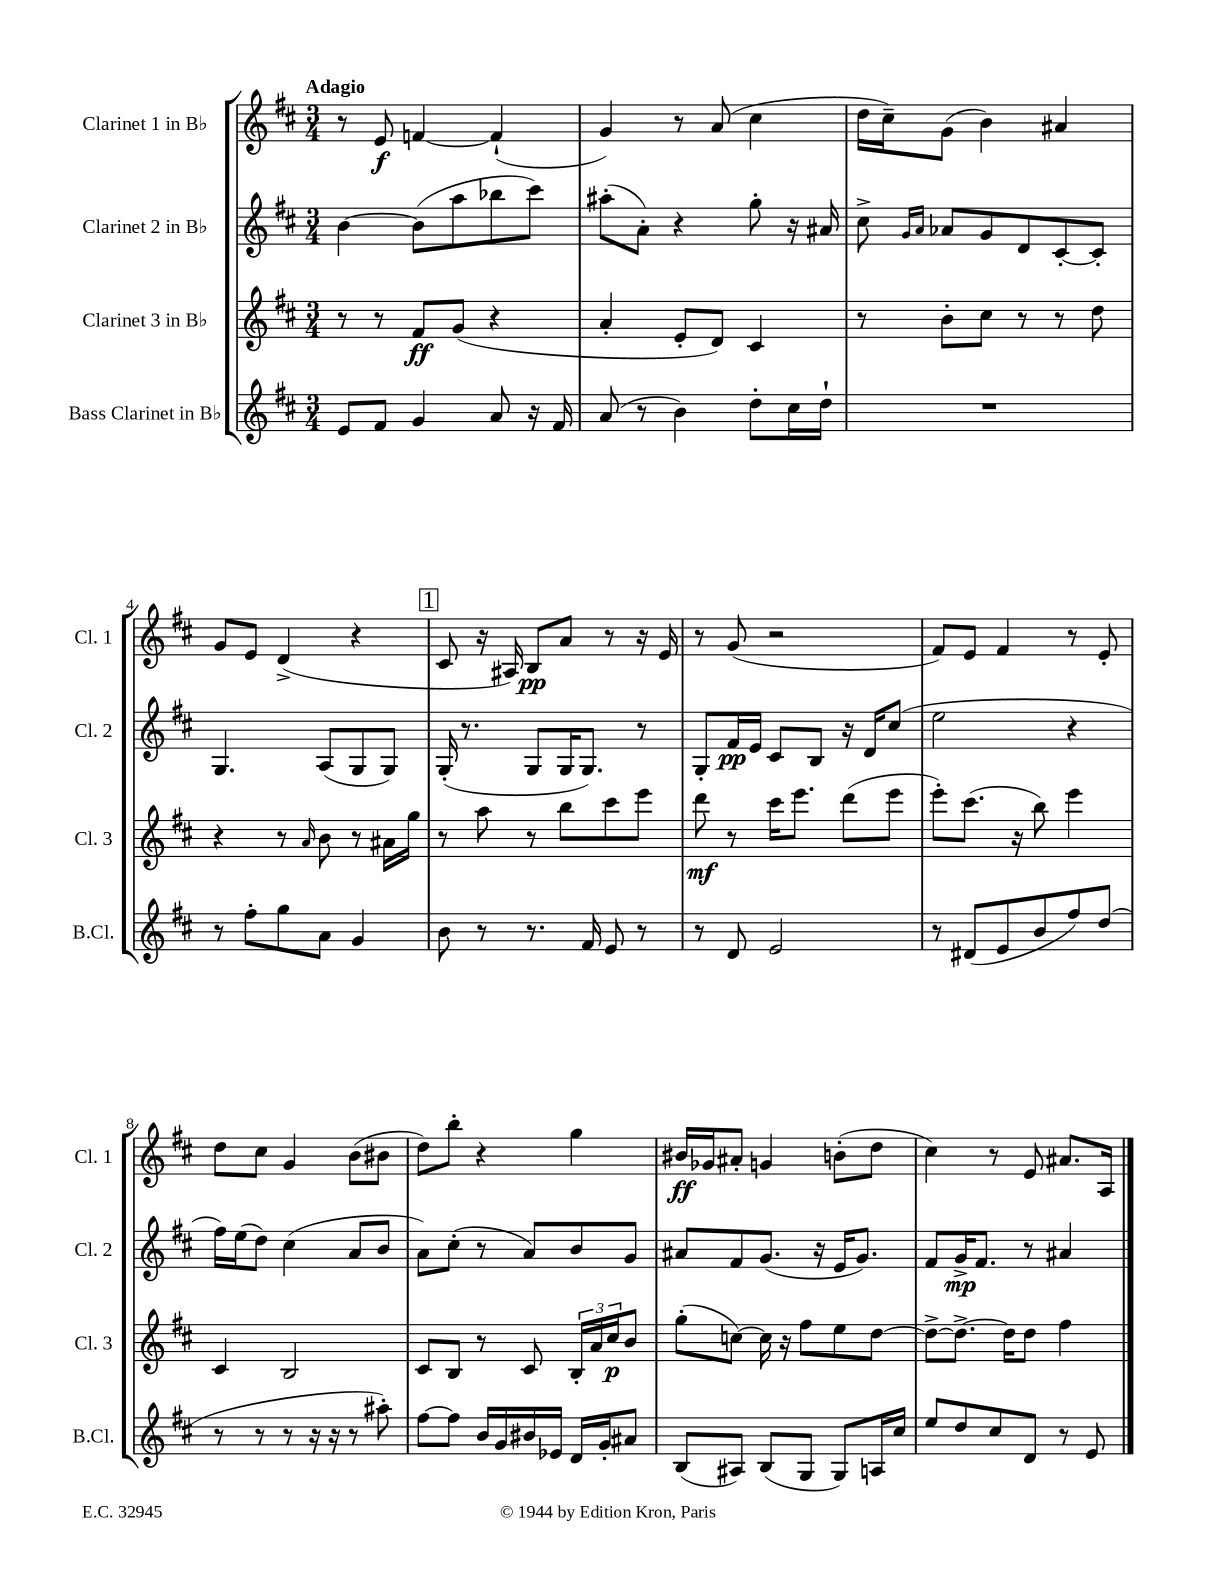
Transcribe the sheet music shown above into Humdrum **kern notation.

**kern	**kern	**kern	**kern
*staff4	*staff3	*staff2	*staff1
*clefG2	*clefG2	*clefG2	*clefG2
*k[f#c#]	*k[f#c#]	*k[f#c#]	*k[f#c#]
*M3/4	*M3/4	*M3/4	*M3/4
8e	8r	[4b	8r
8f#	8r	.	8e
4g	8f#	(8b]	[4f
.	(8g	8aa	.
8a	4r	8bb-	(4f`]
16r	.	8ccc#)	.
16f#	.	.	.
=	=	=	=
(8a	4a'	(8aa#'	4g)
8r	.	8a')	.
4b)	8e'	4r	8r
.	8d)	.	(8a
8dd'	4c#	8gg'	4cc#
16cc#	.	16r	.
16dd`	.	16a#	.
=	=	=	=
2.r	8r	8cc#^	16dd
.	.	.	16cc#~)
.	.	16qqg	.
.	.	16qqa	.
.	8b'	8a-	(8g
.	8cc#	8g	4b)
.	8r	8d	.
.	8r	[8c#'	4a#
.	8dd	8c#']	.
=	=	=	=
8r	4r	4.G	8g
8ff#'	.	.	8e
8gg	8r	.	(4d^
.	16qqa	.	.
8a	8b	(8A	.
4g	8r	8G	4r
.	16a#	8G)	.
.	16gg	.	.
=	=	=	=
8b	8r	(16G'	8c#
.	.	8.r	.
8r	8aa	.	16r
.	.	.	16A#)
8.r	8r	8G	8B
.	8bb	16G	8a
16f#	.	8.G)	.
8e	8ccc#	.	8r
8r	8eee	8r	16r
.	.	.	16e
=	=	=	=
8r	8ddd	8G'	8r
8d	8r	16f#	(8g
.	.	16e	.
2e	16ccc#	8c#	2r
.	8.eee	.	.
.	.	8B	.
.	(8ddd	16r	.
.	.	16d	.
.	8eee	(8cc#	.
=	=	=	=
8r	8eee')	2ee	8f#)
(8d#	(8.ccc#	.	8e
8e	.	.	4f#
.	16r	.	.
8b	8bb)	.	.
8ff#)	4eee	4r	8r
(8dd	.	.	8e'
=	=	=	=
8r	4c#	16ff#)	8dd
.	.	(16ee	.
8r	.	8dd)	8cc#
8r	2B	(4cc#	4g
16r	.	.	.
16r	.	.	.
8r	.	8a	(8b
8aa#')	.	8b	8b#
=	=	=	=
[8ff#	8c#	8a)	8dd)
8ff#]	8B	(8cc#'	8bb'
16b	8r	8r	4r
16g	.	.	.
16b#	8c#	8a)	.
16e-	.	.	.
16d	24B'	8b	4gg
.	24a	.	.
16g'	.	.	.
.	24cc#	.	.
8a#	8b	8g	.
=	=	=	=
(8B	(8gg'	8a#	16b#
.	.	.	16g-
8A#)	[8cc)	8f#	8a#'
(8B	16cc]	(8.g	4g
.	16r	.	.
8G	8ff#	.	.
.	.	16r	.
8G)	8ee	16e	(8b'
.	.	8.g)	.
16A	[8dd	.	8dd
16cc#	.	.	.
=	=	=	=
8ee	8dd^_	8f#	4cc#)
8dd	8.dd^_	16g^	.
.	.	8.f#	.
8cc#	.	.	8r
.	16dd]	.	.
8d	8dd	8r	8e
8r	4ff#	4a#	8.a#
8e	.	.	.
.	.	.	16A
==	==	==	==
*-	*-	*-	*-
